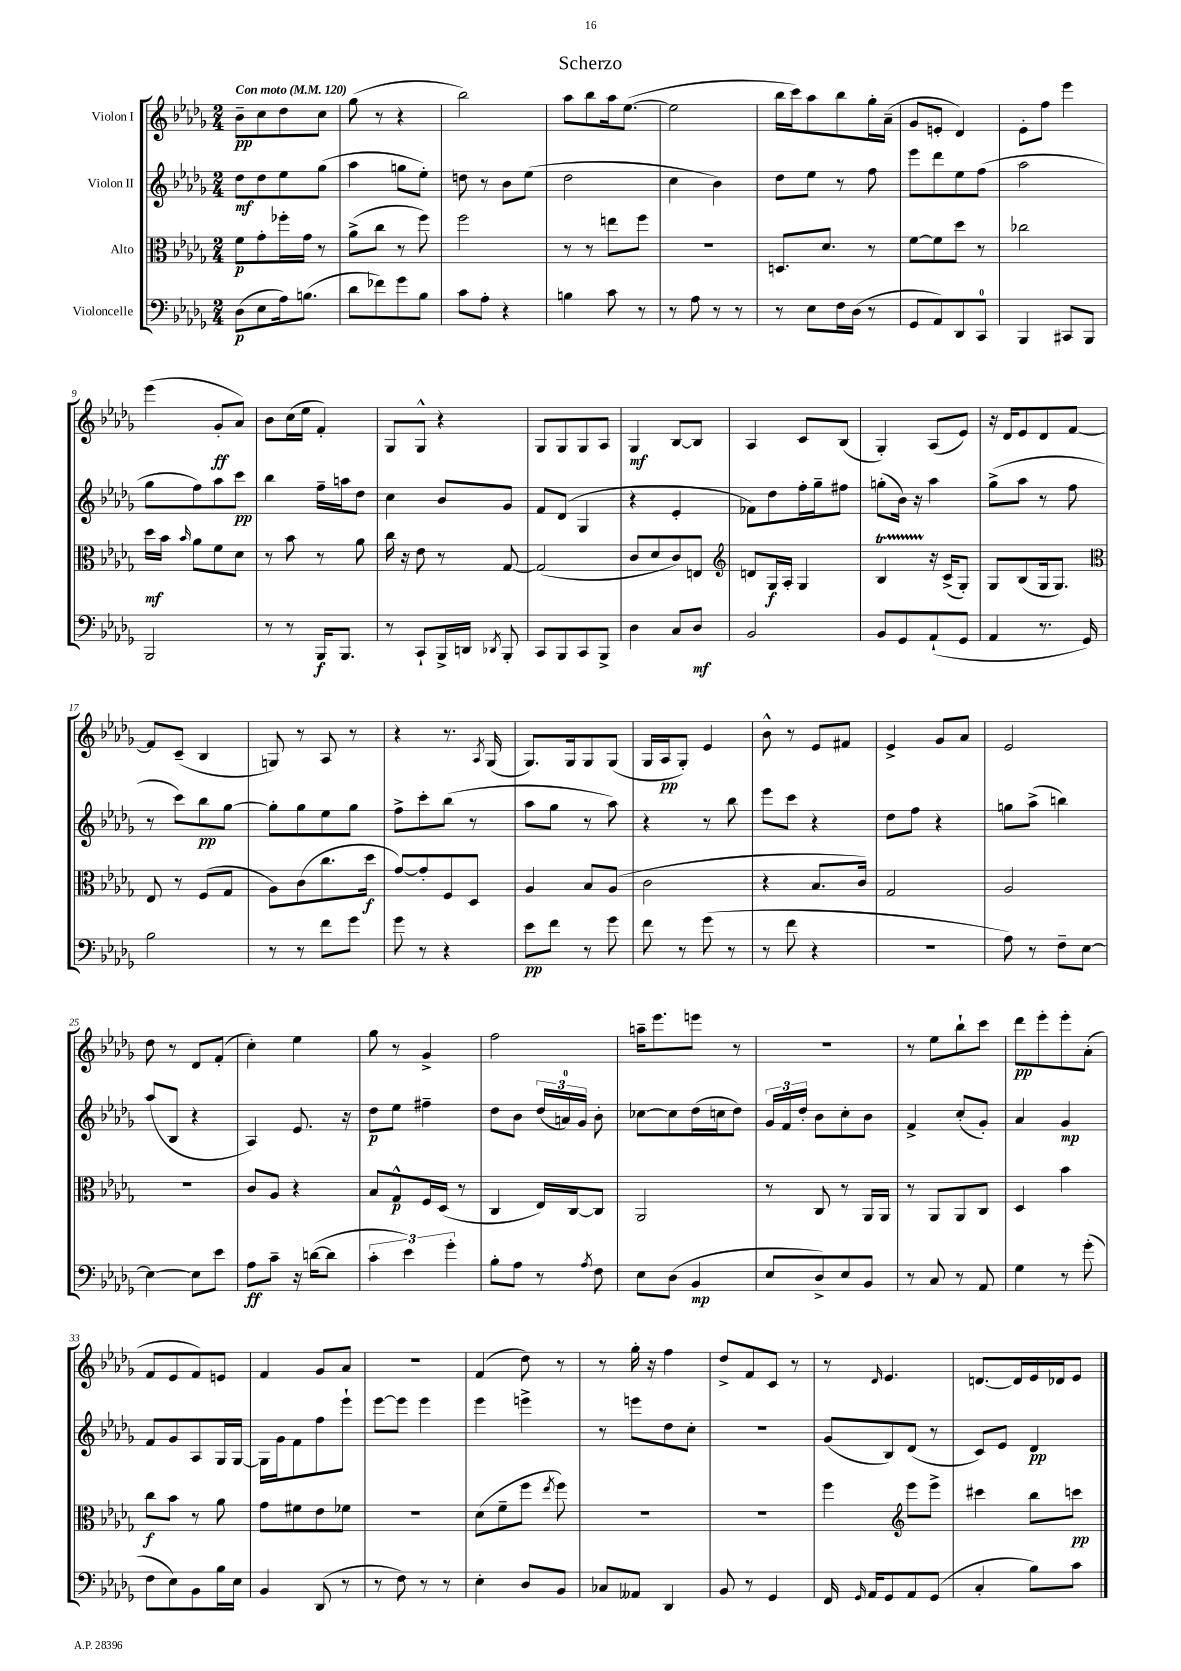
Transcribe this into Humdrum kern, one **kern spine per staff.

**kern	**dynam	**kern	**dynam	**kern	**dynam	**kern	**dynam
*part4	*part4	*part3	*part3	*part2	*part2	*part1	*part1
*staff4	*staff4	*staff3	*staff3	*staff2	*staff2	*staff1	*staff1
*I"Violoncelle	*	*I"Alto	*	*I"Violon II	*	*I"Violon I	*
*clefF4	*	*clefC3	*	*clefG2	*	*clefG2	*
*k[b-e-a-d-g-]	*	*k[b-e-a-d-g-]	*	*k[b-e-a-d-g-]	*	*k[b-e-a-d-g-]	*
*M2/4	*	*M2/4	*	*M2/4	*	*M2/4	*
*MM120	*	*MM120	*	*MM120	*	*MM120	*
=1	=1	=1	=1	=1	=1	=1	=1
!	!	!	!	!	!	!LO:TX:a:B:t=Con moto	!
(8D-\L	p	8f\L	p	8dd-\L	mf	8b-~\L	pp
8E-\	.	8g-'\	.	8dd-\	.	8cc\	.
16A-\k)	.	16ff-X'\L	.	8ee-\	.	8dd-\	.
(8.Bn\J	.	16g-\JJ	.	.	.	.	.
.	.	8r	.	(8gg-\J	.	8cc\J	.
=2	=2	=2	=2	=2	=2	=2	=2
8d-\L	.	(8a-^\L	.	4aa-\	.	(8gg-\	.
8f-X\)	.	8cc\J	.	.	.	8r	.
8g-\	.	8r	.	8ggn\L	.	4r	.
8B-\J	.	8ff\)	.	8ee-'\J)	.	.	.
=3	=3	=3	=3	=3	=3	=3	=3
8c\L	.	2ff\	.	8ddn\	.	2bb-\)	.
8A-'\J	.	.	.	8r	.	.	.
4r	.	.	.	8b-\L	.	.	.
.	.	.	.	(8ee-\J	.	.	.
=4	=4	=4	=4	=4	=4	=4	=4
4Bn\	.	8r	.	2dd-\	.	8aa-\L	.
.	.	8r	.	.	.	8bb-\	.
8c\	.	8een\L	.	.	.	16aa-\k	.
.	.	.	.	.	.	([8.ee-\J	.
8r	.	8ff\J	.	.	.	.	.
=5	=5	=5	=5	=5	=5	=5	=5
8r	.	2r	.	4cc\	.	2ee-\]	.
8A-\	.	.	.	.	.	.	.
8r	.	.	.	4b-\)	.	.	.
8r	.	.	.	.	.	.	.
=6	=6	=6	=6	=6	=6	=6	=6
8r	.	8.Dn/L	.	8dd-\L	.	16bb-\LL	.
.	.	.	.	.	.	16ccc\J)	.
8E-\L	.	.	.	8ee-\J	.	8aa-\	.
.	.	8.d-/J	.	.	.	.	.
16F\L	.	.	.	8r	.	8bb-\	.
(16D-\JJ	.	.	.	.	.	.	.
8r	.	8r	.	8ff\	.	16gg-'\L	.
.	.	.	.	.	.	(16a-~\JJ	.
=7	=7	=7	=7	=7	=7	=7	=7
8GG-/L	.	[8f\L	.	8eee-\L	.	8g-/L	.
8AA-/)	.	8f\]	.	8ddd-\	.	8en'/J	.
8DD-/	.	8dd-\J	.	8ee-\	.	4d-/)	.
8CC/J	.	8r	.	(8ff\J	.	.	.
=8	=8	=8	=8	=8	=8	=8	=8
4BBB-/	.	2cc-X\	.	2aa-\	.	8e-'\L	.
.	.	.	.	.	.	8ff\J	.
8CC#X/L	.	.	.	.	.	4eee-\	.
8BBB-/J	.	.	.	.	.	.	.
!!LO:LB:g=z
=9	=9	=9	=9	=9	=9	=9	=9
2BBB-/	.	16dd-\LL	mf	8gg-\L	.	(4eee-\	.
.	.	16b-\JJ	.	.	.	.	.
.	.	16qqb-/	.	.	.	.	.
.	.	8a-\L	.	8ff\)	.	.	.
.	.	8f\	.	8aa-\	.	8g-'/L	ff
.	.	8d-\J	.	8ccc\J	pp	8a-/J)	.
=10	=10	=10	=10	=10	=10	=10	=10
8r	.	8r	.	4bb-\	.	8b-\L	.
8r	.	8b-\	.	.	.	(16cc\L	.
.	.	.	.	.	.	16ee-\JJ	.
16BBB-/KL	f	8r	.	16ff~\LL	.	4f'/)	.
8.BBB-/J	.	.	.	16aan\J	.	.	.
.	.	8a-\	.	8dd-\J	.	.	.
=11	=11	=11	=11	=11	=11	=11	=11
8r	.	16cc\	.	4cc\	.	8G-/L	.
.	.	16r	.	.	.	.	.
8CC`/L	.	8e-\	.	.	.	8G-^^/J	.
16BBB-^/L	.	8r	.	8b-/L	.	4r	.
16DDn/JJ	.	.	.	.	.	.	.
8qDD-X/	.	.	.	.	.	.	.
8BBB-'/	.	[8G-/	.	8g-/J	.	.	.
=12	=12	=12	=12	=12	=12	=12	=12
8CC/L	.	(2G-/]	.	8f/L	.	8G-/L	.
8BBB-/	.	.	.	(8d-/J	.	8G-/	.
8CC/	.	.	.	4G-/	.	8G-/	.
8BBB-^/J	.	.	.	.	.	8A-/J	.
=13	=13	=13	=13	=13	=13	=13	=13
4D-\	.	8c/L	.	4r	.	4G-/	mf
.	.	8d-/	.	.	.	.	.
8C/L	.	8c/)	.	4e-'/	.	[8B-/L	.
8D-/J	mf	8En/J	.	.	.	8B-/J]	.
=14	=14	=14	=14	=14	=14	=14	=14
*	*	*clefG2	*	*	*	*	*
2BB-/	.	8dn/L	.	8f-X\L)	.	4A-/	.
.	.	16G-/L	f	8dd-\	.	.	.
.	.	16A-'/JJ	.	.	.	.	.
.	.	4G-/	.	16ff'\L	.	8c/L	.
.	.	.	.	16gg-~\J	.	.	.
.	.	.	.	8ff#X\J	.	(8B-/J	.
=15	=15	=15	=15	=15	=15	=15	=15
8BB-/L	.	4B-T/	.	(8ggn'\L	.	4G-'/)	.
8GG-/	.	.	.	16b-\Jk)	.	.	.
.	.	.	.	16r	.	.	.
(8AA-`/	.	16r	.	4aa-\	.	(8A-/L	.
.	.	(16c^/KL	.	.	.	.	.
8GG-/J	.	8G-'/J)	.	.	.	8e-/J)	.
=16	=16	=16	=16	=16	=16	=16	=16
4AA-/	.	8G-/L	.	(8gg-^\L	.	16r	.
.	.	.	.	.	.	16d-/KL	.
.	.	(8B-/	.	8aa-\J	.	8e-/	.
8.r	.	16G-/k	.	8r	.	8d-/	.
.	.	8.G-/J)	.	.	.	.	.
.	.	.	.	8ff\	.	[8f/J	.
16GG-/)	.	.	.	.	.	.	.
!!LO:LB:g=z
=17	=17	=17	=17	=17	=17	=17	=17
*	*	*clefC3	*	*	*	*	*
2B-\	.	8E-/	.	8r	.	8f/L]	.
.	.	8r	.	8ccc\L)	.	(8c~/J	.
.	.	(8F/L	.	8bb-\	pp	4B-/	.
.	.	8G-/J	.	[8gg-\J	.	.	.
=18	=18	=18	=18	=18	=18	=18	=18
8r	.	8A-\L)	.	8gg-'\L]	.	8Gn/)	.
8r	.	(8c\	.	8gg-\	.	8r	.
8f\L	.	8.cc\	.	8ee-\	.	8A-/	.
8g-\J	.	.	.	8gg-\J	.	8r	.
.	.	16dd-\Jk	f	.	.	.	.
=19	=19	=19	=19	=19	=19	=19	=19
8g-\	.	[8g-/L)	.	8ff^\L	.	4r	.
8r	.	8g-'/]	.	8ccc'\	.	.	.
4r	.	8F/	.	(8bb-\J	.	8.r	.
.	.	8D-/J	.	8r	.	.	.
.	.	.	.	.	.	8qA-/	.
.	.	.	.	.	.	(16G-/	.
=20	=20	=20	=20	=20	=20	=20	=20
8e-\L	pp	4A-/	.	8aa-\L	.	8.G-/L)	.
8f\J	.	.	.	8gg-\J	.	.	.
.	.	.	.	.	.	16G-/k	.
8r	.	8B-/L	.	8r	.	8G-/	.
8g-\	.	(8A-/J	.	8aa-\)	.	(8G-/J	.
=21	=21	=21	=21	=21	=21	=21	=21
8f\	.	2c\	.	4r	.	16G-/LL	.
.	.	.	.	.	.	16A-/J	pp
8r	.	.	.	.	.	8G-'/J)	.
(8g-\	.	.	.	8r	.	4e-/	.
8r	.	.	.	8bb-\	.	.	.
=22	=22	=22	=22	=22	=22	=22	=22
8r	.	4r	.	8eee-\L	.	8b-^^\	.
8f\	.	.	.	8ccc\J	.	8r	.
4r	.	8.B-/L	.	4r	.	8e-/L	.
.	.	.	.	.	.	8f#X/J	.
.	.	16c/Jk)	.	.	.	.	.
=23	=23	=23	=23	=23	=23	=23	=23
2r	.	2G-/	.	8dd-\L	.	4e-^/	.
.	.	.	.	8ff\J	.	.	.
.	.	.	.	4r	.	8g-/L	.
.	.	.	.	.	.	8a-/J	.
=24	=24	=24	=24	=24	=24	=24	=24
8A-\)	.	2A-/	.	8ggn\L	.	2e-/	.
8r	.	.	.	(8aa-^\J	.	.	.
8F~\L	.	.	.	4bbn\)	.	.	.
[8E-\J	.	.	.	.	.	.	.
!!LO:LB:g=z
=25	=25	=25	=25	=25	=25	=25	=25
4E-\_	.	2r	.	(8aa-/L	.	8dd-\	.
.	.	.	.	8B-/J	.	8r	.
8E-\L]	.	.	.	4r	.	8d-/L	.
8e-\J	.	.	.	.	.	(8f'/J	.
=26	=26	=26	=26	=26	=26	=26	=26
8A-\L	ff	8c/L	.	4A-/)	.	4cc'\)	.
8c~\J	.	8A-/J	.	.	.	.	.
16r	.	4r	.	8.e-/	.	4ee-\	.
([16dn\KL	.	.	.	.	.	.	.
8d\J]	.	.	.	.	.	.	.
.	.	.	.	16r	.	.	.
=27	=27	=27	=27	=27	=27	=27	=27
6c'\	.	8B-/L	.	8dd-\L	p	8gg-\	.
.	.	8G-^^/	p	8ee-\J	.	8r	.
6e-\)	.	.	.	.	.	.	.
.	.	16F/L	.	4ff#X~\	.	4g-^/	.
.	.	(16D-/JJ	.	.	.	.	.
6g-'\	.	.	.	.	.	.	.
.	.	8r	.	.	.	.	.
=28	=28	=28	=28	=28	=28	=28	=28
8B-'\L	.	4C/	.	8dd-\L	.	2ff\	.
8A-\J	.	.	.	8b-\J	.	.	.
8r	.	16E-/LL)	.	(24dd-/LL	.	.	.
.	.	.	.	24an/)	.	.	.
.	.	[16C/J	.	.	.	.	.
.	.	.	.	24g-/JJ	.	.	.
8qA-/	.	.	.	.	.	.	.
8F\	.	8C/J]	.	8b-'\	.	.	.
=29	=29	=29	=29	=29	=29	=29	=29
8E-\L	.	2AA-/	.	[8cc-X\L	.	16aan~\KL	.
.	.	.	.	.	.	8.eee-\	.
(8D-\J	.	.	.	8cc-\]	.	.	.
4BB-/	mp	.	.	(16dd-\L	.	8eeen\J	.
.	.	.	.	16ccn\J	.	.	.
.	.	.	.	8dd-\J)	.	8r	.
=30	=30	=30	=30	=30	=30	=30	=30
8E-/L	.	8r	.	24g-/LL	.	2r	.
.	.	.	.	24f/	.	.	.
.	.	.	.	24dd-'/JJ	.	.	.
8D-^/)	.	8C/	.	8b-\L	.	.	.
8E-/	.	8r	.	8cc'\	.	.	.
8BB-/J	.	16AA-/LL	.	8b-\J	.	.	.
.	.	16AA-/JJ	.	.	.	.	.
=31	=31	=31	=31	=31	=31	=31	=31
8r	.	8r	.	4f^/	.	8r	.
8C/	.	8AA-/L	.	.	.	8ee-\L	.
8r	.	8AA-/	.	(8cc'/L	.	8bb-`\	.
8AA-/	.	8C/J	.	8g-'/J)	.	8ccc\J	.
=32	=32	=32	=32	=32	=32	=32	=32
4G-\	.	4D-/	.	4a-/	.	8ddd-\L	pp
.	.	.	.	.	.	8eee-'\	.
8r	.	4b-\	.	4g-/	mp	8eee-'\	.
(8g-'\	.	.	.	.	.	(8a-'\J	.
!!LO:LB:g=z
=33	=33	=33	=33	=33	=33	=33	=33
8F\L	.	8cc\L	f	8f/L	.	8f/L	.
8E-\)	.	8b-\J	.	8g-/	.	8e-/	.
8BB-\	.	8r	.	8A-/	.	8f/)	.
16B-\L	.	8a-\	.	16G-/L	.	8en/J	.
16E-\JJ	.	.	.	[16G-/JJ	.	.	.
=34	=34	=34	=34	=34	=34	=34	=34
4BB-/	.	8g-\L	.	16G-\LL]	.	4f/	.
.	.	.	.	16g-\J	.	.	.
.	.	8f#X\	.	8f\	.	.	.
(8DD-/	.	8e-\	.	8ff\	.	8g-/L	.
8r	.	8f-X\J	.	8eee-`\J	.	8a-/J	.
=35	=35	=35	=35	=35	=35	=35	=35
8r	.	2r	.	[8eee-\L	.	2r	.
8F\)	.	.	.	8eee-\J]	.	.	.
8r	.	.	.	4eee-\	.	.	.
8r	.	.	.	.	.	.	.
=36	=36	=36	=36	=36	=36	=36	=36
4E-'\	.	(8d-\L	.	4eee-\	.	(4f/	.
.	.	8f~\	.	.	.	.	.
8D-/L	.	8ff\J	.	4eeen^\	.	8dd-\)	.
.	.	8qee-/	.	.	.	.	.
8BB-/J	.	8ff\)	.	.	.	8r	.
=37	=37	=37	=37	=37	=37	=37	=37
8C-X/L	.	2r	.	8r	.	8r	.
8AA--X/J	.	.	.	8eeen\L	.	16gg-'\	.
.	.	.	.	.	.	16r	.
4DD-/	.	.	.	8dd-\	.	4ff\	.
.	.	.	.	8cc'\J	.	.	.
=38	=38	=38	=38	=38	=38	=38	=38
8BB-/	.	2r	.	2r	.	8dd-^/L	.
8r	.	.	.	.	.	8f/	.
4GG-/	.	.	.	.	.	8c/J	.
.	.	.	.	.	.	8r	.
=39	=39	=39	=39	=39	=39	=39	=39
16FF/	.	4ff\	.	(8g-/L	.	8r	.
16qqGG-/	.	.	.	.	.	.	.
16AA-/KL	.	.	.	.	.	.	.
.	.	.	.	.	.	16qqd-/	.
8GG-/	.	.	.	8B-/)	.	4.e-/	.
*	*	*clefG2	*	*	*	*	*
8AA-/	.	8eee-\L	.	(8d-/J	.	.	.
(8GG-/J	.	8eee-^\J	.	8r	.	.	.
=40	=40	=40	=40	=40	=40	=40	=40
4C'/	.	4ccc#X\	.	8c/L)	.	[8.dn/L	.
.	.	.	.	8e-/J	.	.	.
.	.	.	.	.	.	16d/L]	.
8B-\L)	.	8bb-\L	.	4d-/	pp	16e-/	.
.	.	.	.	.	.	16d-X/J	.
8c\J	.	8cccn\J	pp	.	.	8e-/J	.
==	==	==	==	==	==	==	==
*-	*-	*-	*-	*-	*-	*-	*-
